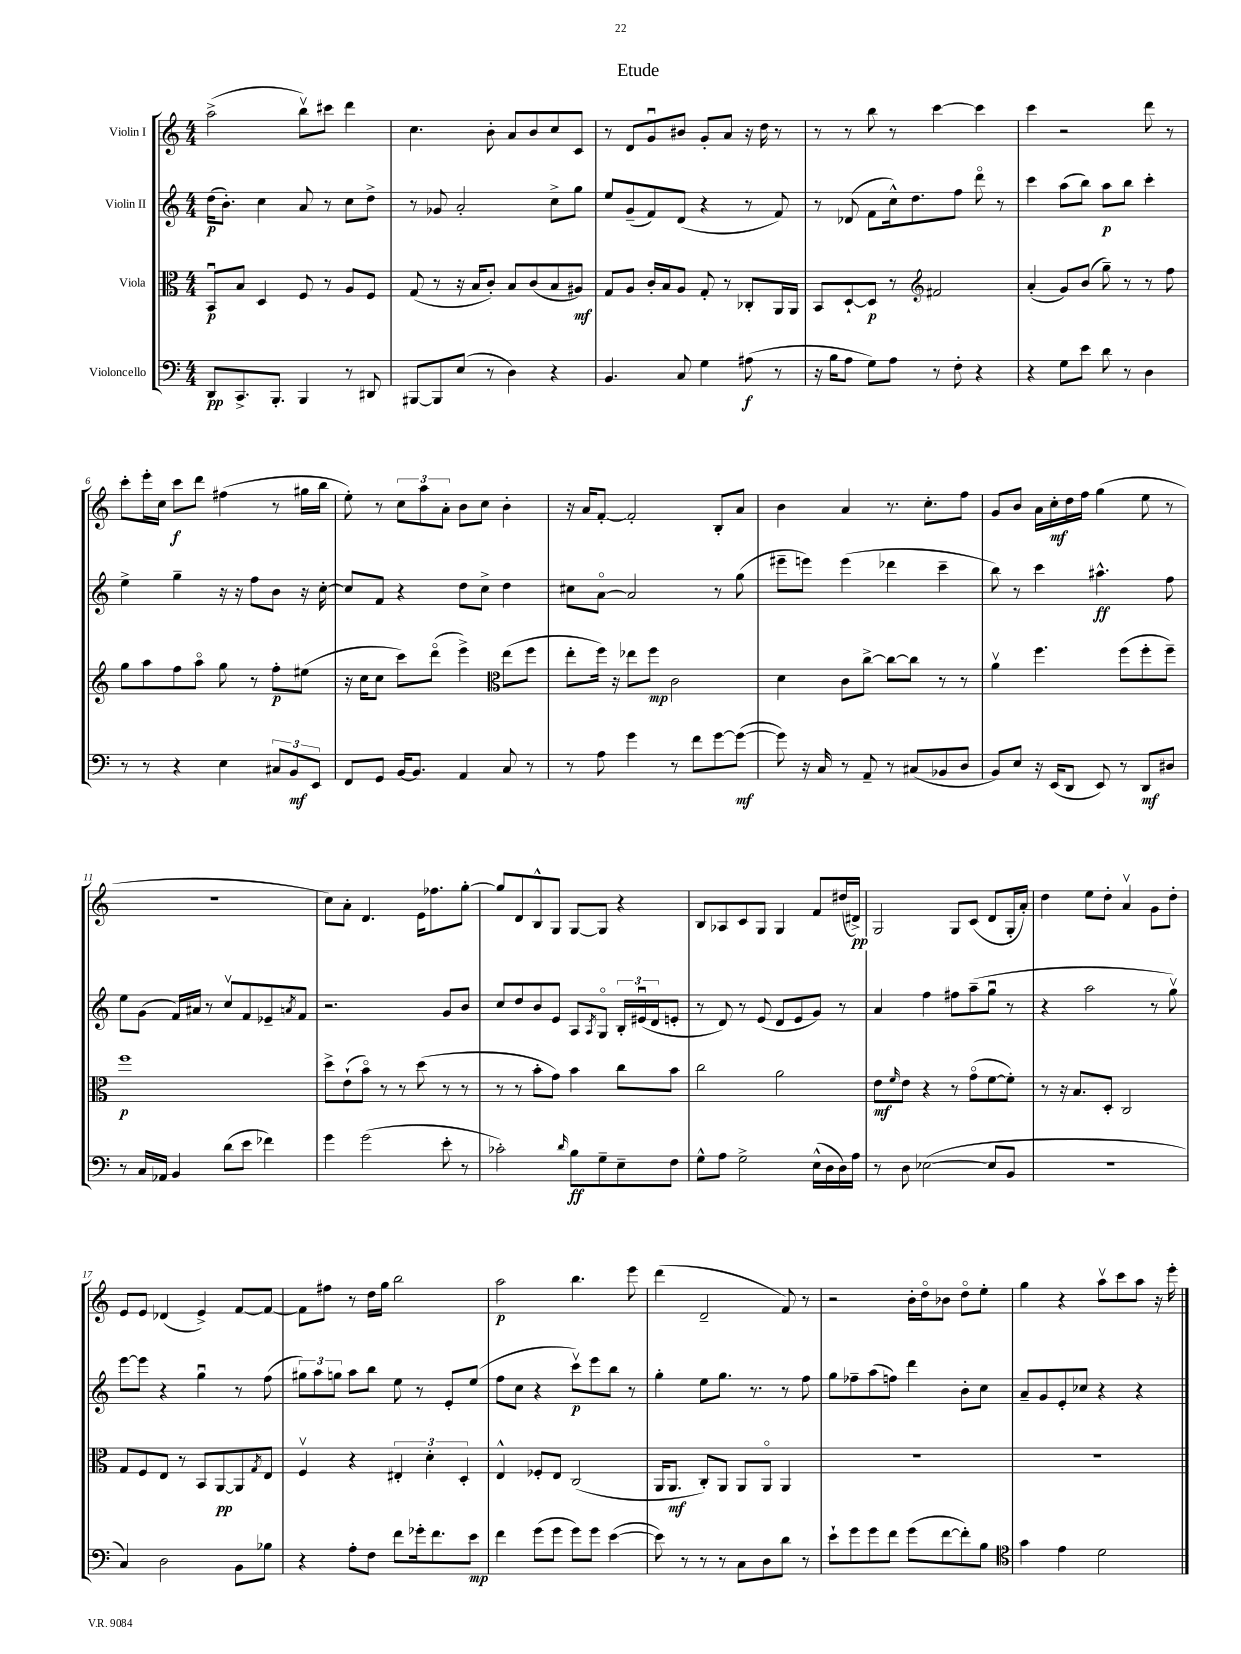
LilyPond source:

\header { title = "Etude" }
<<
\new StaffGroup <<
\new Staff = "s0" \with { instrumentName = "Violin I" } {
    \clef treble \key c \major \numericTimeSignature \time 4/4
    a''2->( b''8\upbow) cis'''8 d'''4 |
    c''4. b'8-. a'8 b'8 c''8 c'8 |
    r8 d'8 g'8\downbow bis'8 g'8-. a'8 r16 d''16 r8 |
    r8 r8 b''8 r8 c'''4~ c'''4 |
    c'''4 r2 d'''8 r8 |
    c'''8-. e'''16-. c''16 c'''8\f d'''8 fis''4( r8 gis''16 b''16 |
    e''8-.) r8 \tuplet 3/2 { c''8 a''8 a'8-. } b'8 c''8 b'4-. |
    r16 a'16 f'8~-. f'2-. b8-. a'8 |
    b'4 a'4 r8. c''8.-. f''8 |
    g'8 b'8 a'16 c''16-.\mf d''16 f''16 g''4( e''8 r8 |
    R1 |
    c''8) a'8-. d'4. e'16 fes''8. g''8~-. |
    g''8 d'8 b8-^ g8 g8~ g8 r4 |
    b8 aes8 c'8 g8 g4 f'8 dis''16( dis'16->\pp) |
    g2 g8 c'8( d'8 g16-. a'16-.) |
    d''4 e''8 d''8-. a'4\upbow g'8 d''8-. |
    e'8 e'8 des'4( e'4->) f'8~ f'8~ |
    f'8 fis''8 r8 d''16 g''16 b''2 |
    a''2\p b''4. e'''8 |
    d'''4( d'2-- f'8) r8 |
    r2 b'16-. d''16\flageolet bes'8 d''8\flageolet e''8-. |
    g''4 r4 a''8\upbow c'''8 a''8 r16 e'''16-. \bar "|." |
}
\new Staff = "s1" \with { instrumentName = "Violin II" } {
    \clef treble \key c \major \numericTimeSignature \time 4/4
    d''16\p( b'8.-.) c''4 a'8 r8 c''8 d''8-> |
    r8 ges'8 a'2-. c''8-> g''8 |
    e''8 g'8--( f'8) d'8( r4 r8 f'8) |
    r8 des'8( f'8 c''16-^) d''8. f''8 d'''8\flageolet r8 |
    c'''4 a''8( b''8) a''8\p b''8 c'''4-. |
    e''4-> g''4-- r16 r16 f''8 b'8 r16 c''16~-. |
    c''8 f'8 r4 d''8 c''8-> d''4 |
    cis''8 a'8~\flageolet a'2 r8 g''8( |
    eis'''8-- e'''8) e'''4( des'''4 c'''4-- |
    b''8) r8 c'''4 ais''4.-^\ff f''8 |
    e''8 g'8( f'16) ais'16 r8 c''8\upbow f'8 ees'8-- \acciaccatura { a'8 } f'8 |
    r2. g'8 b'8 |
    c''8 d''8 b'8 e'8 a8 \acciaccatura { a8 } g8\flageolet \tuplet 3/2 { b16-. eis'16\downbow( d'16 } e'8-. |
    r8 d'8) r8 e'8( d'8 e'8 g'8) r8 |
    a'4 f''4 fis''8 a''8--( g''8\downbow r8 |
    r4 a''2 r8 g''8\upbow) |
    e'''8~ e'''8 r4 g''4\downbow r8 f''8( |
    \tuplet 3/2 { gis''8) a''8 g''8 } a''8 b''8 e''8 r8 e'8-. e''8( |
    f''8 c''8 r4 c'''8\upbow\p) e'''8 b''8 r8 |
    g''4-. e''8 g''8. r8. r8 f''8 |
    g''8 fes''8-- a''8( f''8) d'''4 b'8-. c''8 |
    a'8-- g'8 e'8-. ces''8 r4 r4 \bar "|." |
}
\new Staff = "s2" \with { instrumentName = "Viola" } {
    \clef alto \key c \major \numericTimeSignature \time 4/4
    b,8\downbow\p b8 d4 f8 r8 a8 f8 |
    g8( r8 r16 b16 c'8-.) b8 c'8( b8 ais8\mf) |
    g8 a8 c'16-. b16 a8 g8-. r8 ces8-. a,16 a,16 |
    b,8 d8~-! d8\p r8 \clef treble fis'2 |
    a'4-.( g'8) b'8( g''8--) r8 r8 f''8 |
    g''8 a''8 f''8 a''8\flageolet g''8 r8 f''8-.\p eis''8( |
    r16 c''16 c''8 c'''8) d'''8\flageolet( e'''4->) \clef alto e''8( f''8 |
    e''8-. f''16) r16 ees''8 f''8\mp c'2 |
    d'4 c'8 c''8~-> c''8~ c''8 r8 r8 |
    a'4\upbow f''4. f''8( f''8-. f''8--) |
    f''1\p |
    d''8-> e'8-!( b'8\flageolet) r8 r8 d''8( r8 r8 |
    r8 r8 b'8-. g'8) b'4 c''8 b'8 |
    c''2 a'2 |
    e'8\mf \grace { f'16 } e'8 r4 r8 g'8\flageolet( f'8~ f'8-.) |
    r8 r16 b8. d8-. c2 |
    g8 f8 e8 r8 b,8 a,8~\pp a,8 \acciaccatura { g8 } e8 |
    f4\upbow r4 \tuplet 3/2 { eis4-. d'4-. d4-. } |
    e4-^ fes8-. e8 c2( |
    a,16 a,8.\mf c8-.) a,8 a,8 a,8\flageolet a,4 |
    R1 |
    R1 \bar "|." |
}
\new Staff = "s3" \with { instrumentName = "Violoncello" } {
    \clef bass \key c \major \numericTimeSignature \time 4/4
    d,8\pp c,8.-> b,,8.-. b,,4 r8 dis,8 |
    bis,,8~ bis,,8 e8( r8 d4) r4 |
    b,4. c8 g4 ais8\f( r8 |
    r16 b16 a8 g8) a8 r8 f8-. r4 |
    r4 g8 e'8 d'8 r8 d4 |
    r8 r8 r4 e4 \tuplet 3/2 { cis8 b,8\mf e,8 } |
    f,8 g,8 b,16~ b,8. a,4 c8 r8 |
    r8 a8 g'4 r8 f'8 g'8~ g'8~\mf( |
    g'8) r16 c16 r8 a,8-- r8 cis8( bes,8 d8 |
    b,8) e8 r16 e,16( d,8 e,8) r8 d,8\mf dis8 |
    r8 c16 aes,16 b,4 d'8( e'8 fes'4) |
    g'4 g'2( e'8-. r8 |
    ces'2-.) \grace { d'16 } b8\ff g8-- e8-- f8 |
    g8-^ a8 g2-> e16-^( d16 d16) a16 |
    r8 d8 ees2~( ees8 b,8 |
    R1 |
    c4) d2 b,8 bes8 |
    r4 a8-. f8 f'8 ges'16-. f'8. e'8\mp |
    f'4 g'8( g'8 g'8) g'8 e'4~( |
    e'8) r8 r8 r8 c8 d8 d'8 r8 |
    e'8-! g'8 g'8 f'8 g'8( f'8~ f'8-.) b8 |
    \clef tenor g'4 e'4 d'2 \bar "|." |
}
>>
>>
